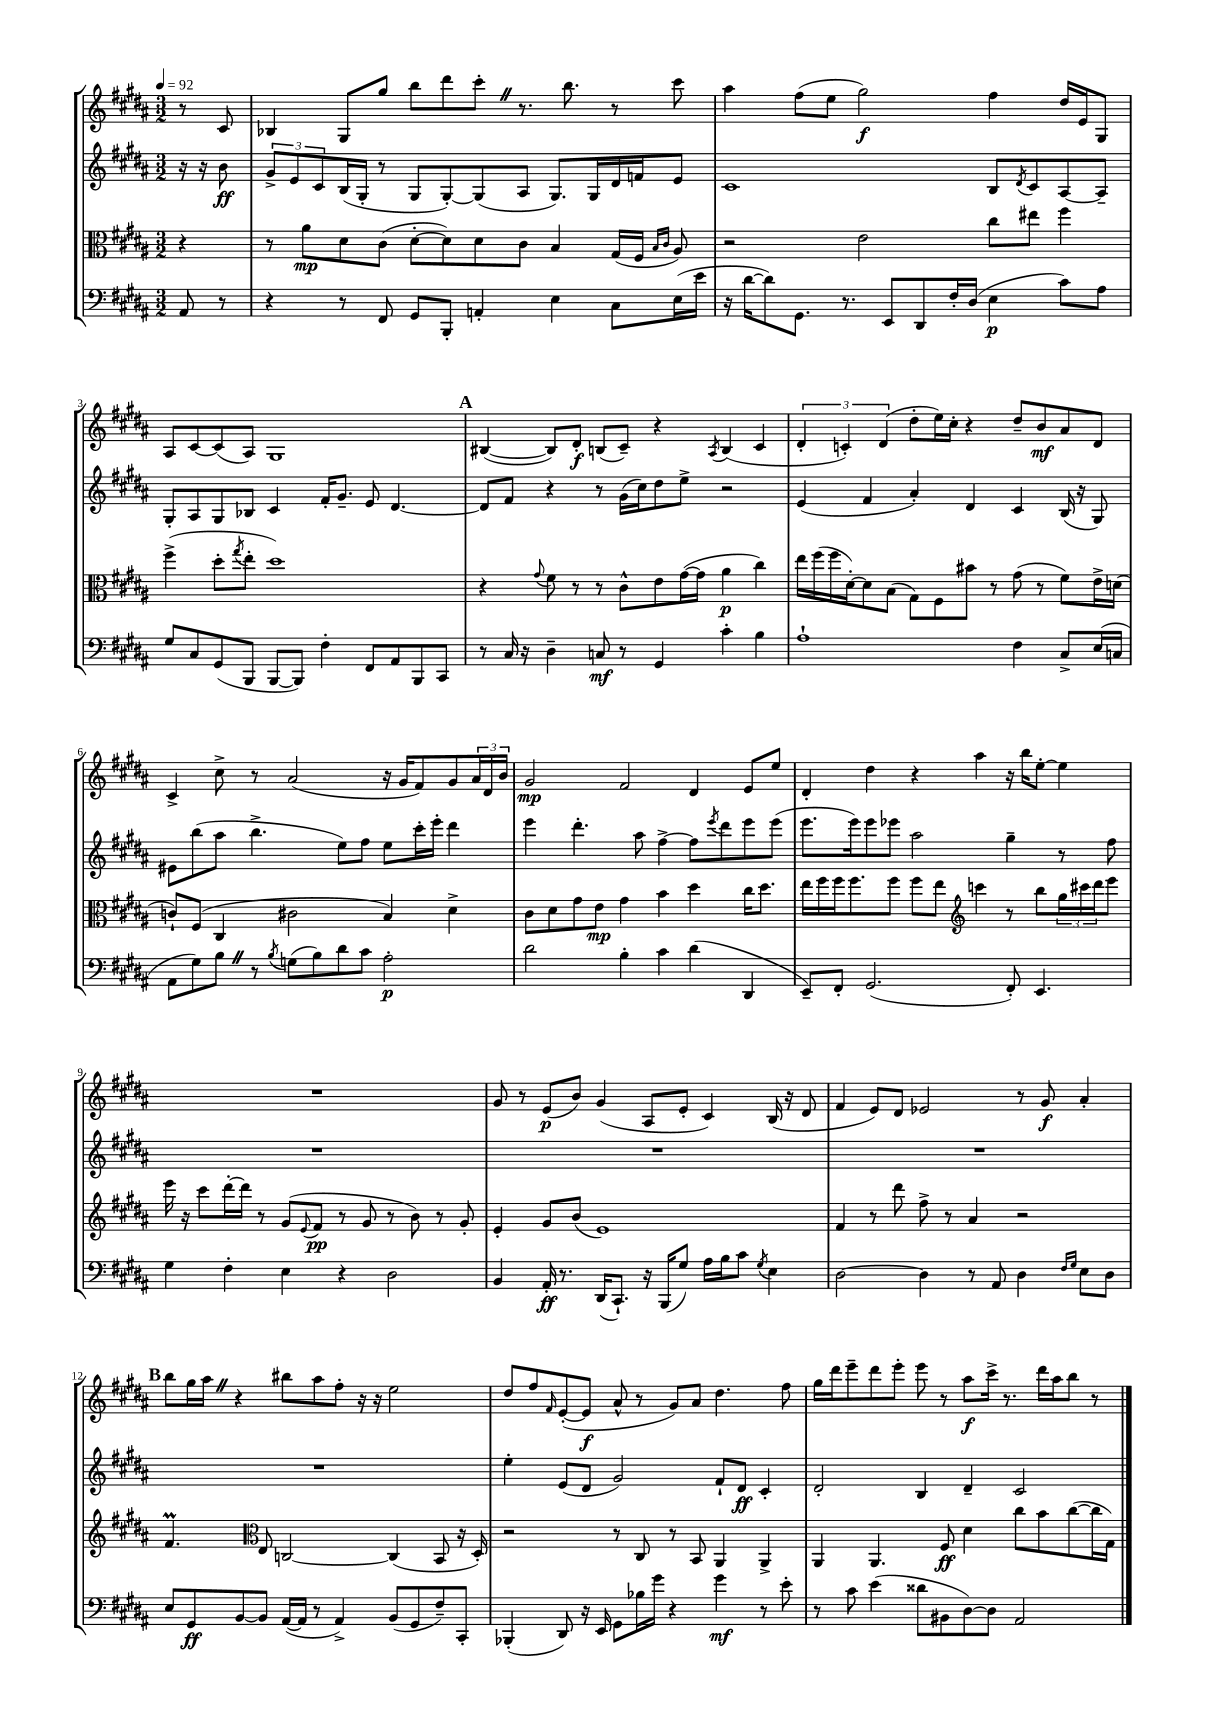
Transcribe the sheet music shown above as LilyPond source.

<<
\new StaffGroup <<
\new Staff = "s0" {
    \clef treble \key b \major \numericTimeSignature \time 3/2 \partial 4 \tempo 4 = 92
    r8 cis'8 |
    bes4 gis8 gis''8 b''8 dis'''8 cis'''8-. \once \override BreathingSign.text = \markup { \musicglyph "scripts.caesura.straight" } \breathe r8. b''8. r8 cis'''8 |
    ais''4 fis''8( e''8 gis''2\f) fis''4 dis''16 e'16 gis8 |
    ais8 cis'8~ cis'8( ais8) gis1 |
    \mark \markup { \bold "A" } bis4~( bis8) dis'8-.\f b8( cis'8--) r4 \acciaccatura { ais8 } b4( cis'4 |
    \tuplet 3/2 { dis'4-. c'4-.) dis'4( } dis''8-. e''16) cis''16-. r4 dis''8-- b'8\mf ais'8 dis'8 |
    cis'4-> cis''8-> r8 ais'2( r16 gis'16 fis'8) gis'8 \tuplet 3/2 { ais'16 dis'16 b'16 } |
    gis'2\mp fis'2 dis'4 e'8 e''8 |
    dis'4-. dis''4 r4 ais''4 r16 b''16 e''8~-. e''4 |
    R1. |
    gis'8 r8 e'8\p( b'8) gis'4( ais8 e'8-. cis'4) b16( r16 dis'8 |
    fis'4 e'8) dis'8 ees'2 r8 gis'8\f ais'4-. |
    \mark \markup { \bold "B" } b''8 gis''16 ais''16 \once \override BreathingSign.text = \markup { \musicglyph "scripts.caesura.straight" } \breathe r4 bis''8 ais''8 fis''8-. r16 r16 e''2 |
    dis''8 fis''8 \grace { fis'16 } e'8~-.( e'8\f ais'8-^ r8 gis'8) ais'8 dis''4. fis''8 |
    gis''16 dis'''16 e'''8-- dis'''8 e'''8-. e'''8 r8 ais''8\f cis'''16-> r8. dis'''16 ais''16 b''8 r8 \bar "|." |
}
\new Staff = "s1" {
    \clef treble \key b \major \numericTimeSignature \time 3/2 \partial 4
    r16 r16 b'8\ff |
    \tuplet 3/2 { gis'8-> e'8 cis'8 } b16( gis16-. r8 gis8 gis8~-.) gis8( ais8 gis8.) gis16 dis'16 f'16 e'8 |
    cis'1 b8 \acciaccatura { dis'8 } cis'8 ais8~ ais8-- |
    gis8-. ais8 gis8 bes8 cis'4 fis'16-. gis'8.-- e'8 dis'4.~ |
    \mark \markup { \bold "A" } dis'8 fis'8 r4 r8 gis'16( cis''16) dis''8 e''8-> r2 |
    e'4( fis'4 ais'4-.) dis'4 cis'4 b16( r16 gis8) |
    eis'8 b''8( ais''8 b''4.-> e''8) fis''8 e''8 cis'''16-. e'''16-. dis'''4 |
    e'''4 dis'''4.-. ais''8 fis''4~-> fis''8 \acciaccatura { e'''8 } dis'''8 e'''8 e'''8( |
    e'''8. e'''16) e'''8 ees'''8 ais''2 gis''4-- r8 fis''8 |
    R1. |
    R1. |
    R1. |
    \mark \markup { \bold "B" } R1. |
    e''4-. e'8( dis'8 gis'2) fis'8-! dis'8\ff cis'4-. |
    dis'2-. b4 dis'4-- cis'2 \bar "|." |
}
\new Staff = "s2" {
    \clef alto \key b \major \numericTimeSignature \time 3/2 \partial 4
    r4 |
    r8 ais'8\mp dis'8 cis'8( dis'8~-. dis'8) dis'8 cis'8 b4 gis16( fis16 \grace { b16 cis'16 } ais8) |
    r2 e'2 cis''8 eis''8 fis''4 |
    fis''4->( dis''8-. \acciaccatura { gis''8 } e''8-. dis''1) |
    \mark \markup { \bold "A" } r4 \appoggiatura { gis'8 } fis'8 r8 r8 cis'8-^ e'8 gis'16~( gis'16 ais'4\p cis''4) |
    e''16 fis''16( fis''16 dis'16~-.) dis'8 b8( gis8) fis8 bis'8 r8 gis'8( r8 fis'8) e'16-> d'16( |
    c'8-!) fis8( cis4 cis'2 b4) dis'4-> |
    cis'8 dis'8 gis'8 e'8\mp gis'4 b'4 dis''4 cis''16 dis''8. |
    e''16 fis''16 fis''16 fis''8. fis''8 fis''8 e''8 \clef treble c'''4 r8 b''8 \tuplet 3/2 { gis''16 cis'''16 dis'''16 } e'''8 |
    e'''16 r16 cis'''8 dis'''16~-. dis'''16 r8 gis'8( \appoggiatura { e'8 } fis'8\pp r8 gis'8 r8 b'8) r8 gis'8-. |
    e'4-. gis'8 b'8( e'1) |
    fis'4 r8 dis'''8 fis''8-> r8 ais'4 r2 |
    \mark \markup { \bold "B" } fis'4.\prall \clef alto e8 c2~ c4( b,8 r16 dis16-.) |
    r2 r8 cis8 r8 b,8 ais,4 ais,4-> |
    ais,4 ais,4. fis8\ff dis'4 cis''8 b'8 cis''8~( cis''16 gis16) \bar "|." |
}
\new Staff = "s3" {
    \clef bass \key b \major \numericTimeSignature \time 3/2 \partial 4
    ais,8 r8 |
    r4 r8 fis,8 gis,8 b,,8-. a,4-. e4 cis8 e16( e'16 |
    r16 dis'16~ dis'8) gis,8. r8. e,8 dis,8 fis16-. dis16( e4\p cis'8) ais8 |
    gis8 cis8 gis,8( b,,8 b,,8~ b,,8) fis4-. fis,8 ais,8 b,,8 cis,8 |
    \mark \markup { \bold "A" } r8 cis16 r16 dis4-- c8\mf r8 gis,4 cis'4-. b4 |
    ais1-! fis4 cis8-> e16( c16 |
    ais,8 gis8) b8 \once \override BreathingSign.text = \markup { \musicglyph "scripts.caesura.straight" } \breathe r8 \acciaccatura { b8 } g8( b8) dis'8 cis'8 ais2-.\p |
    dis'2 b4-. cis'4 dis'4( dis,4 |
    e,8--) fis,8-. gis,2.( fis,8-.) e,4. |
    gis4 fis4-. e4 r4 dis2 |
    b,4 ais,16-.\ff r8. dis,16( cis,8.-!) r16 b,,16( gis8) ais16 b16 cis'8 \acciaccatura { gis8 } e4 |
    dis2~ dis4 r8 ais,8 dis4 \grace { fis16 gis16 } e8 dis8 |
    \mark \markup { \bold "B" } e8 gis,8\ff b,8~ b,8 ais,16~( ais,16 r8 ais,4->) b,8( gis,8 fis8--) cis,8-. |
    bes,,4-.( dis,8) r16 e,16 gis,8 bes16 gis'16 r4 gis'4\mf r8 e'8-. |
    r8 cis'8 e'4( disis'8 bis,8 dis8~) dis8 ais,2 \bar "|." |
}
>>
>>
